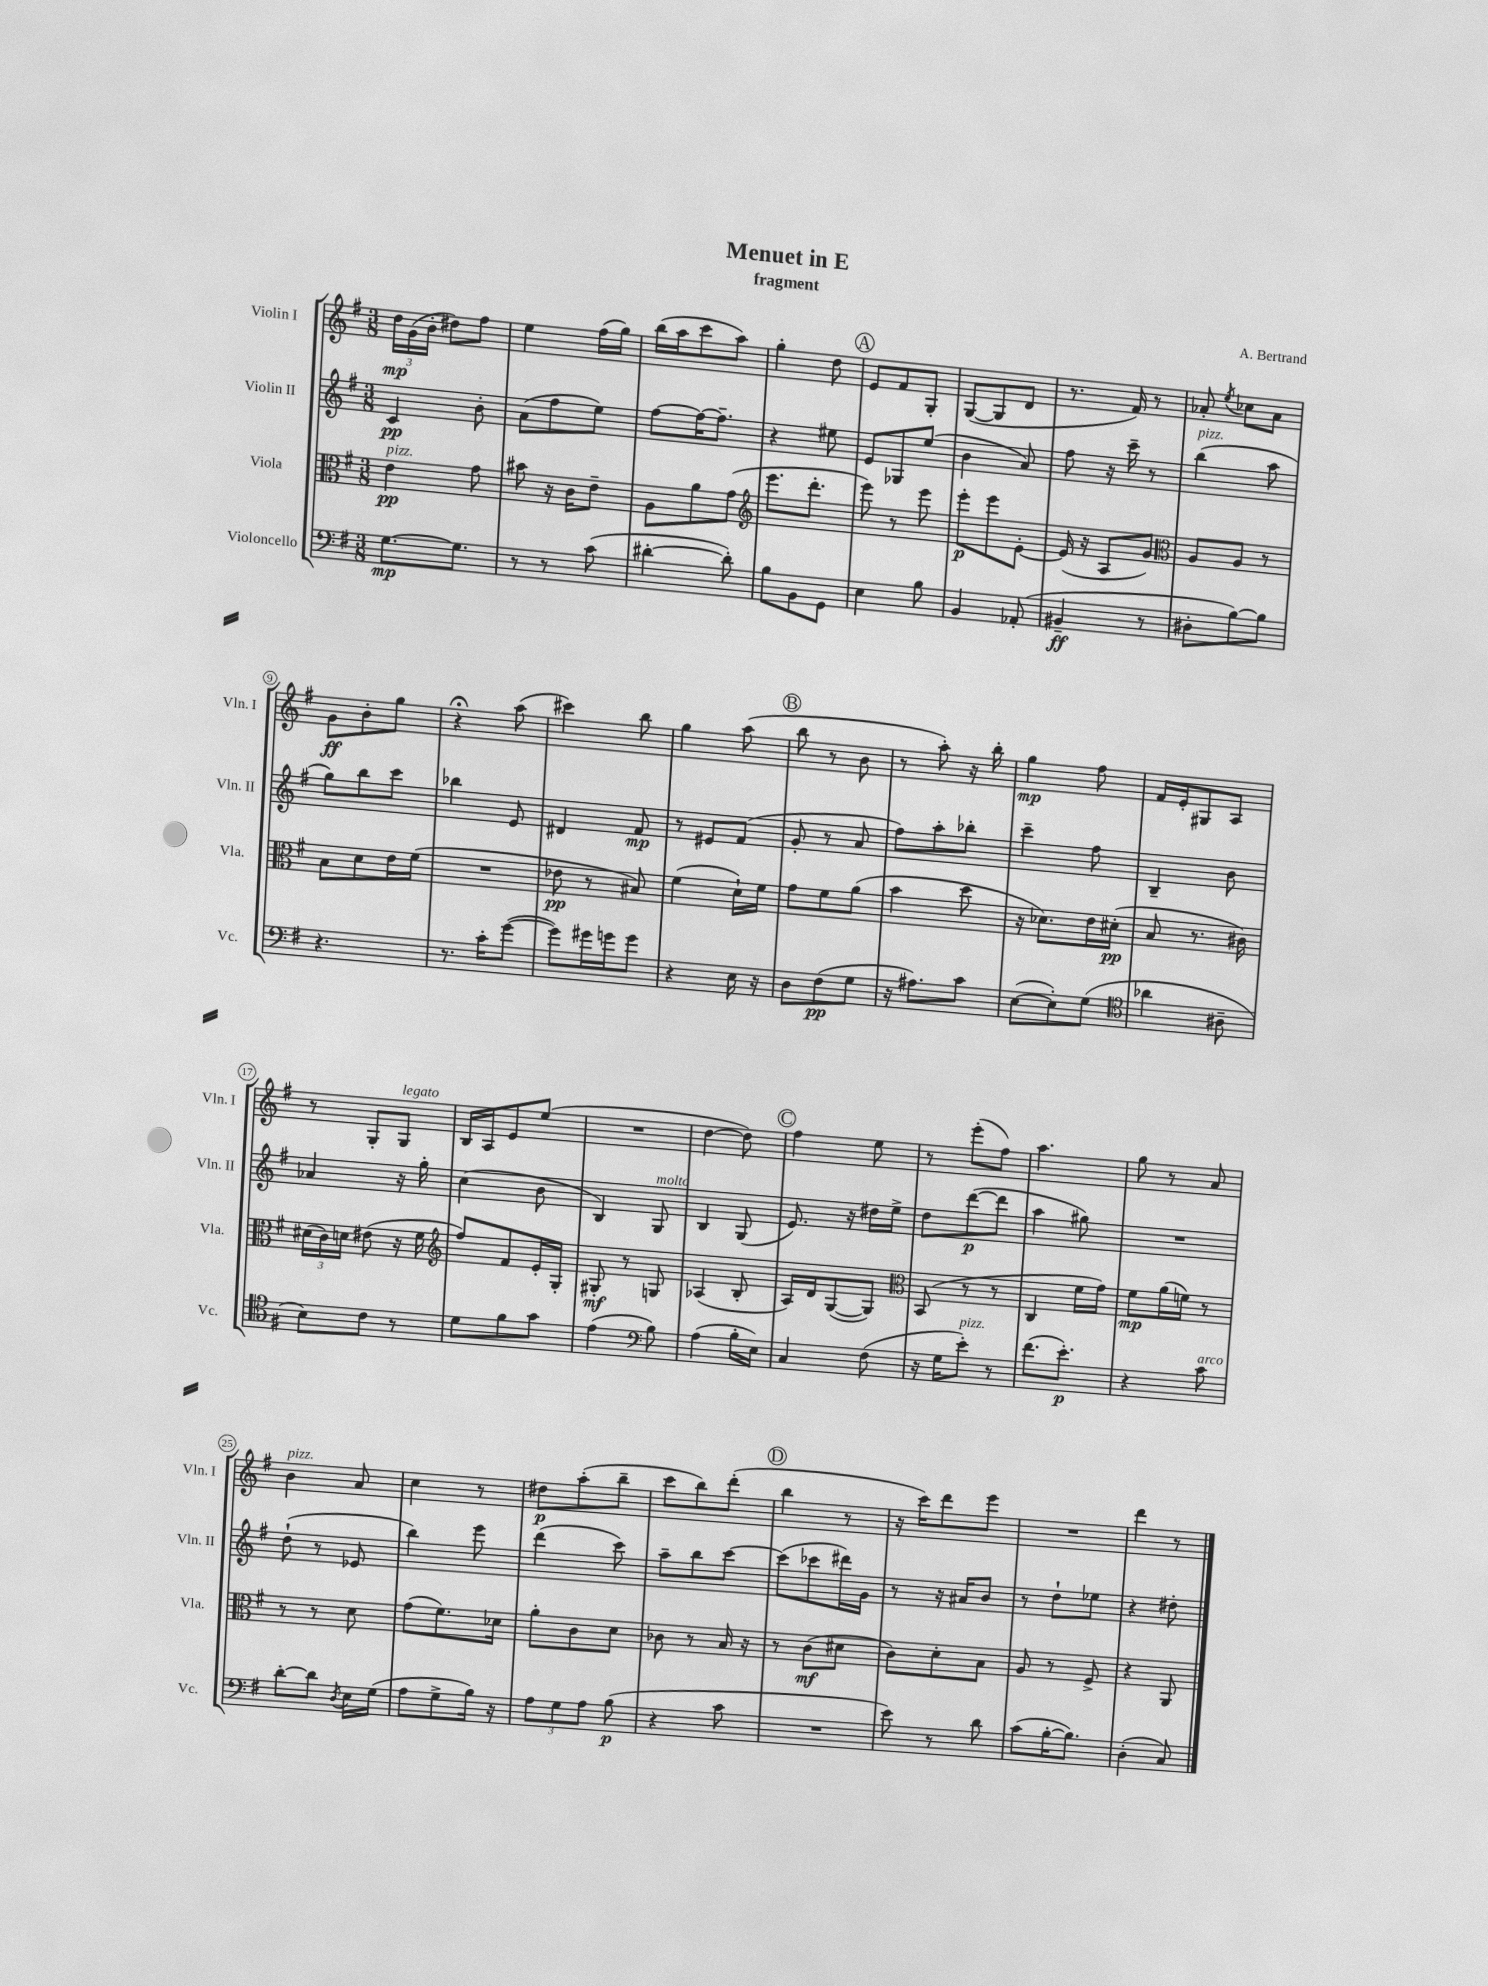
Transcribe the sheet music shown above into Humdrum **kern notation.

**kern	**kern	**kern	**kern
*staff4	*staff3	*staff2	*staff1
*clefF4	*clefC3	*clefG2	*clefG2
*k[f#]	*k[f#]	*k[f#]	*k[f#]
*M3/8	*M3/8	*M3/8	*M3/8
[8.G	4e	4c	24dd
.	.	.	(24g
.	.	.	24b'
.	.	.	8dd#)
8.G]	.	.	.
.	8g	8b'	8ff#
=	=	=	=
8r	8b#	(8a	4ee
8r	16r	8ff#	.
.	16c	.	.
(8c	8e~	8ee)	(16ff#
.	.	.	16gg)
=	=	=	=
[4d#'	8A	[8ff#	(16bb
.	.	.	16aa
.	8a	16ff#_	8ccc
.	.	8.ff#~]	.
8d#'])	(8g	.	8aa)
=	=	=	=
*	*clefG2	*	*
8B	8.eee	4r	4gg'
8BB	.	.	.
.	8.ddd'	.	.
8GG	.	8ee#	8dd
=	=	=	=
4E	8eee)	8e	8e
.	8r	8G-	8f#
8B	8eee	(8ee	8G'
=	=	=	=
4BB	8eee'	4b	([8G
.	8eee	.	8G]
(8AA-'	[8e'	8a)	8d
=	=	=	=
4BB#~	(16e]	8ff#	8.r
.	16r	.	.
.	8A	16r	.
.	.	16ccc~	16f#)
8r	8g)	8r	8r
=	=	=	=
*	*clefC3	*	*
8D#'	8A	(4bb	8a-'
.	.	.	8qee
[8B)	8A	.	8cc-
8B]	8r	8aa	8a-
=	=	=	=
4.r	8B	8gg)	8g
.	8d	8bb	8b'
.	16e	8ccc	8gg
.	(16f#	.	.
=	=	=	=
8.r	4.r	4bb-	4r;
16c'	.	.	.
([8g	.	8e	(8aa
=	=	=	=
8g])	8e-	4d#	4ccc#)
16g#	8r	.	.
16g	.	.	.
8g	8B#)	8f#	8bb
=	=	=	=
4r	(4f#	8r	4gg
.	.	8e#	.
16E	16d`)	(8f#	(8aa
16r	16f#	.	.
=	=	=	=
8D	8g	8g'	8bb
(8F#	8f#	8r	8r
8G	(8a	8a	8b
=	=	=	=
16r	4b	8ff#)	8r
8.A#)	.	.	.
.	.	8aa'	8aa')
8c	8dd	8bb-'	16r
.	.	.	16bb'
=	=	=	=
([8E	16r	4ccc~	4gg
.	8.d-)	.	.
8E'])	.	.	.
(8G	16e	8ff#	8ff#
.	(16d#'	.	.
=	=	=	=
*clefC4	*	*	*
4a-	8B	4B~	16f#
.	.	.	16e'
.	8.r	.	8G#
8A#~	.	8b	8A
.	16c#)	.	.
=	=	=	=
8B)	(24d#	4a-	8r
.	24c)	.	.
.	24d	.	.
8c	(8e#	.	8G'
8r	16r	16r	8G
.	16f#	16gg'	.
=	=	=	=
*	*clefG2	*	*
8d	8ff#)	(4cc	16B
.	.	.	16A
8f#	8f#	.	8e
8g	16e'	8b	(8ee
.	16G'	.	.
=	=	=	=
(4e	8G#'	4B)	4.r
.	8r	.	.
*clefF4	*	*	*
8B)	8G	8G	.
=	=	=	=
(4A	(4A-	4B	[4dd
16B'	8B'	(8G	8dd])
16E)	.	.	.
=	=	=	=
4C	16A)	8.e)	4ff#
.	16d	.	.
.	([8G	.	.
.	.	16r	.
(8F#	8G])	16dd#	8ee
.	.	16ee^	.
=	=	=	=
*	*clefC3	*	*
16r	(8BB	8dd	8r
16G	.	.	.
8e')	8r	([8ddd	(8eee'
8r	8r	8ddd]	8ff#)
=	=	=	=
(8.f#	4C	4aa	4.aa
8.e')	.	.	.
.	16f#	8gg#)	.
.	16g)	.	.
=	=	=	=
4r	8f#	4.r	8gg
.	(16a	.	8r
.	16f)	.	.
8c	8r	.	8a
=	=	=	=
[8d'	8r	(8dd`	4b
8d]	8r	8r	.
8qD	.	.	.
16E	8d	8e-	8a
(16G	.	.	.
=	=	=	=
8A	(8g	4bb)	4cc
8G^	8.f#)	.	.
16B)	.	8eee	8r
16r	16d-	.	.
=	=	=	=
12A	8a'	(4ddd	8dd#
12G	.	.	.
.	8c	.	(8aa'
12A	.	.	.
(8B	8d	8ccc)	8bb~
=	=	=	=
4r	8c-	8aa~	8ccc
.	8r	8bb	8bb)
8c	16B	[8ccc	(8ddd'
.	16r	.	.
=	=	=	=
4.r	8r	(8ccc]	4bb
.	(8c	8ccc-	.
.	8d#	16ddd#)	8r
.	.	16g	.
=	=	=	=
8e)	8c)	8r	16r
.	.	.	16ccc)
8r	8d'	16r	8ddd
.	.	16a#	.
8d	8B	8b	8eee
=	=	=	=
(8c	8A	8r	4.r
[16B'	8r	8dd`	.
8.B])	.	.	.
.	8F#^	8ee-	.
=	=	=	=
(4D'	4r	4r	4ddd
8C)	8AA	8dd#'	8r
==	==	==	==
*-	*-	*-	*-
